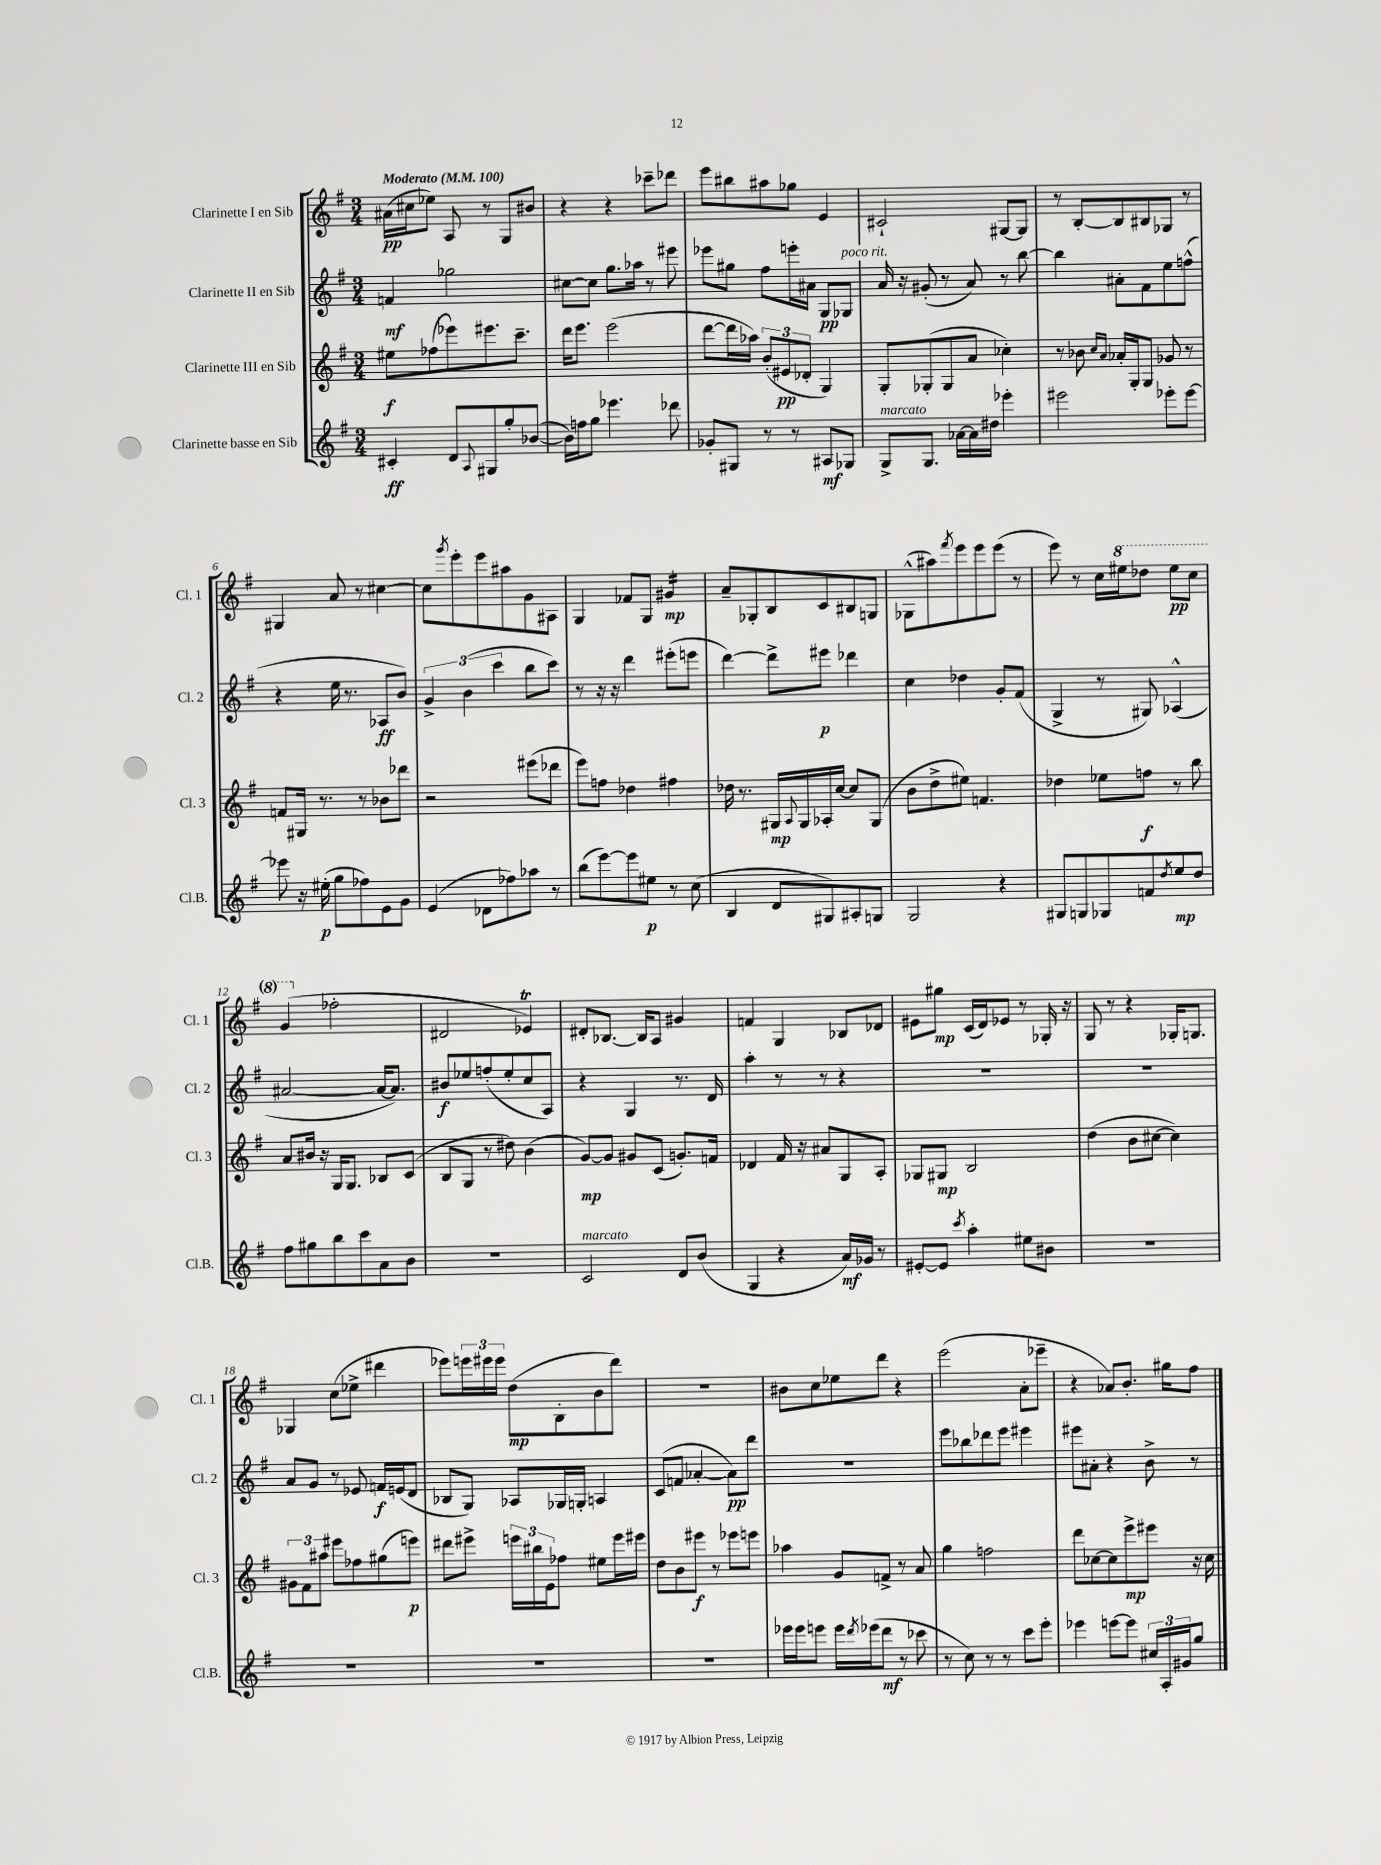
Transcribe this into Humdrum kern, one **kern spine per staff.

**kern	**kern	**kern	**kern
*staff4	*staff3	*staff2	*staff1
*clefG2	*clefG2	*clefG2	*clefG2
*k[f#]	*k[f#]	*k[f#]	*k[f#]
*M3/4	*M3/4	*M3/4	*M3/4
*MM100	*MM100	*MM100	*MM100
4c#'	8ee#	4f	(16a#
.	.	.	16cc#
.	(8ff-	.	8ee-)
8d	8eee-)	2gg-	8A
8qqA	.	.	.
8G#	8.eee#	.	8r
8gg'	.	.	8G
.	8.ccc~	.	.
([8b-	.	.	8b#
=	=	=	=
16b-])	16ddd	[8cc#	4r
16ff	8.eee	.	.
8gg	.	8cc#]	.
4.eee-	(2eee	8.gg	4r
.	.	16aa-	.
.	.	8r	8ccc-~
8ddd-	.	8eee#	8ddd-
=	=	=	=
8g-'	[8ddd	8eee-	8eee
8G#	16ddd]	8gg#	8bb#
.	16aa-)	.	.
8r	(12b'	8ff#	8aa#
.	12e#	.	.
8r	.	16eee'	8gg-
.	12d-'	.	.
.	.	16a#	.
8A#	4G)	8G	4e
8G-	.	8G-	.
=	=	=	=
8G^	8G'	16a	2c#`
.	.	16r	.
8.G	(8G-'	(8g#'	.
.	8G-	8r	.
[16a-	.	.	.
16a-]	8a	8a)	.
16dd#	.	.	.
4eee-'	4cc-')	8r	[8G#
.	.	[8bb	8G#]
=	=	=	=
2eee#	8r	4bb]	8r
.	8b-	.	[8B'
.	16qqcc	.	.
.	16qqa	.	.
.	16a-'	8a#'	8B]
.	16G'	.	.
.	8G	8f#	8B#
8eee-'	8g-	8ee	8G-
[8eee-	8r	(8ff^^	8r
=	=	=	=
8eee-]	8f	4r	4G#
16r	16G#	.	.
(16ee#'	8.r	.	.
8gg	.	16ee	8a
.	.	8.r	.
8ff-)	8r	.	8r
8e	8b-	8A-	[4cc#
8g	8ddd-	8b)	.
=	=	=	=
(4e	2r	6g^	8cc#]
.	.	.	8qggg
.	.	.	8eee'
.	.	(6b	.
8d-	.	.	8eee
.	.	6ccc	.
8ff-)	.	.	8aa#
8aa-	(8eee#	8bb	8g
8r	8ddd-	8ccc)	8A#
=	=	=	=
(8bb	8eee)	8r	4G
[8eee)	8ff	16r	.
.	.	16r	.
8eee]	4dd-	4ddd	8f-
8ee#	.	.	8G
8r	4ff#	(8eee#'	4g#
(8cc	.	8eee	.
=	=	=	=
4B	16dd-	[4ddd)	8a~
.	8.r	.	.
.	.	.	8G-'
8d	16G#	8ddd^]	8B
.	8qqA	.	.
.	16G#	.	.
8G#)	16A-'	8eee#	8c
.	[16cc	.	.
8A#'	8cc]	4ddd-	8B#
8G	(8G#	.	8G
=	=	=	=
2G	8b	4cc	(8G-^^
.	8dd^	.	8aa#)
.	.	.	8qfff#
.	8ee#)	4dd-	8eee
.	4.f	.	8eee
4r	.	8g'	(8eee
.	.	(8f#	8r
=	=	=	=
8G#	4dd-	4G^	8eee)
8G	.	.	8r
8G-	8ee-	8r	16cc
.	.	.	16eee#
8f	8ff	8G#)	8ddd-
8qdd	.	.	.
8ee	8r	(4A-^^	8eee#
8dd	8bb	.	8ccc
=	=	=	=
8ff#	8a	[2a#	(4gg
8gg#	16b#	.	.
.	16r	.	.
8bb	16G	.	2ff-'
.	8.G	.	.
8ccc	.	.	.
8a	8B-	16a#_	.
.	.	8.a#])	.
8b	(8c	.	.
=	=	=	=
2.r	8B	8b#	2d#
.	8G	8ee-	.
.	8r	(8ff'	.
.	8dd#)	8ee-'	.
.	(4b	8cc	4e-)
.	.	8A)	.
=	=	=	=
2c	[8g)	4r	8d#'
.	8g]	.	[8.B-
.	8g#	4G	.
.	.	.	16B-]
.	(8c	.	8A
8d	8.g')	8.r	4g#
(8b	.	.	.
.	16f	16d	.
=	=	=	=
4G	4d-	4aa'	4f
4r	16f#	8r	4G
.	16r	.	.
.	8a#	8r	.
16a)	8G	4r	8B-
16g-	.	.	.
8r	8A'	.	8d-
=	=	=	=
[8e#'	8G-	2.r	8e#
8e#]	8G#	.	8gg#
8qccc	.	.	.
4aa'	2B	.	(16c
.	.	.	16d)
.	.	.	8e-
8ee#	.	.	8r
8b#	.	.	16G-'
.	.	.	16r
=	=	=	=
2.r	(4dd	2.r	8G
.	.	.	8r
.	8b	.	4r
.	[8cc#	.	.
.	4cc#])	.	16G-'
.	.	.	8.G
=	=	=	=
2.r	12g#	8a	4G-
.	12f#	.	.
.	.	8g	.
.	12aa#	.	.
.	8eee#	8r	(8cc
.	8ff-	8e-	8ee-^
.	(8gg#	16f	4ddd#
.	.	(16e	.
.	8eee)	8d	.
=	=	=	=
2.r	8ddd#	8B-	8eee-)
.	8eee#^	8G)	24eee
.	.	.	24eee#
.	.	.	24eee#
.	24eee	8A-	(8dd
.	24bb#	.	.
.	24e	.	.
.	8ff-	16G-	8B'
.	.	16G'	.
.	8ee#	4A	8b
.	16eee	.	8ddd)
.	16eee#	.	.
=	=	=	=
2.r	8dd	(8c	2.r
.	8b	8f	.
.	8eee#	[4a-'	.
.	8r	.	.
.	8eee-	8a-])	.
.	8eee	8ddd	.
=	=	=	=
16eee-	4aa-	2.r	8b#
16eee-	.	.	.
8eee	.	.	8cc
16eee	8g	.	8ee-
8qddd	.	.	.
(16eee-	.	.	.
8ddd	8f^	.	8ddd
8r	8r	.	4r
8ccc-	8a	.	.
=	=	=	=
8r	4gg	8eee	(2eee
8cc)	.	8bb-	.
8r	2ff	8ddd-	.
8r	.	8eee	.
8ccc	.	4eee#	8a'
8eee'	.	.	8eee-~
=	=	=	=
4eee-	8ddd	8eee#	4r
.	[8cc-	8a#'	.
[8eee	8cc-]	4r	8a-)
8eee]	8eee^	.	8.b'
24cc#	8eee#	8b^	.
24A'	.	.	.
.	.	.	16gg#
24g#	.	.	.
8gg	16r	8r	8ff#
.	16cc-	.	.
==	==	==	==
*-	*-	*-	*-
